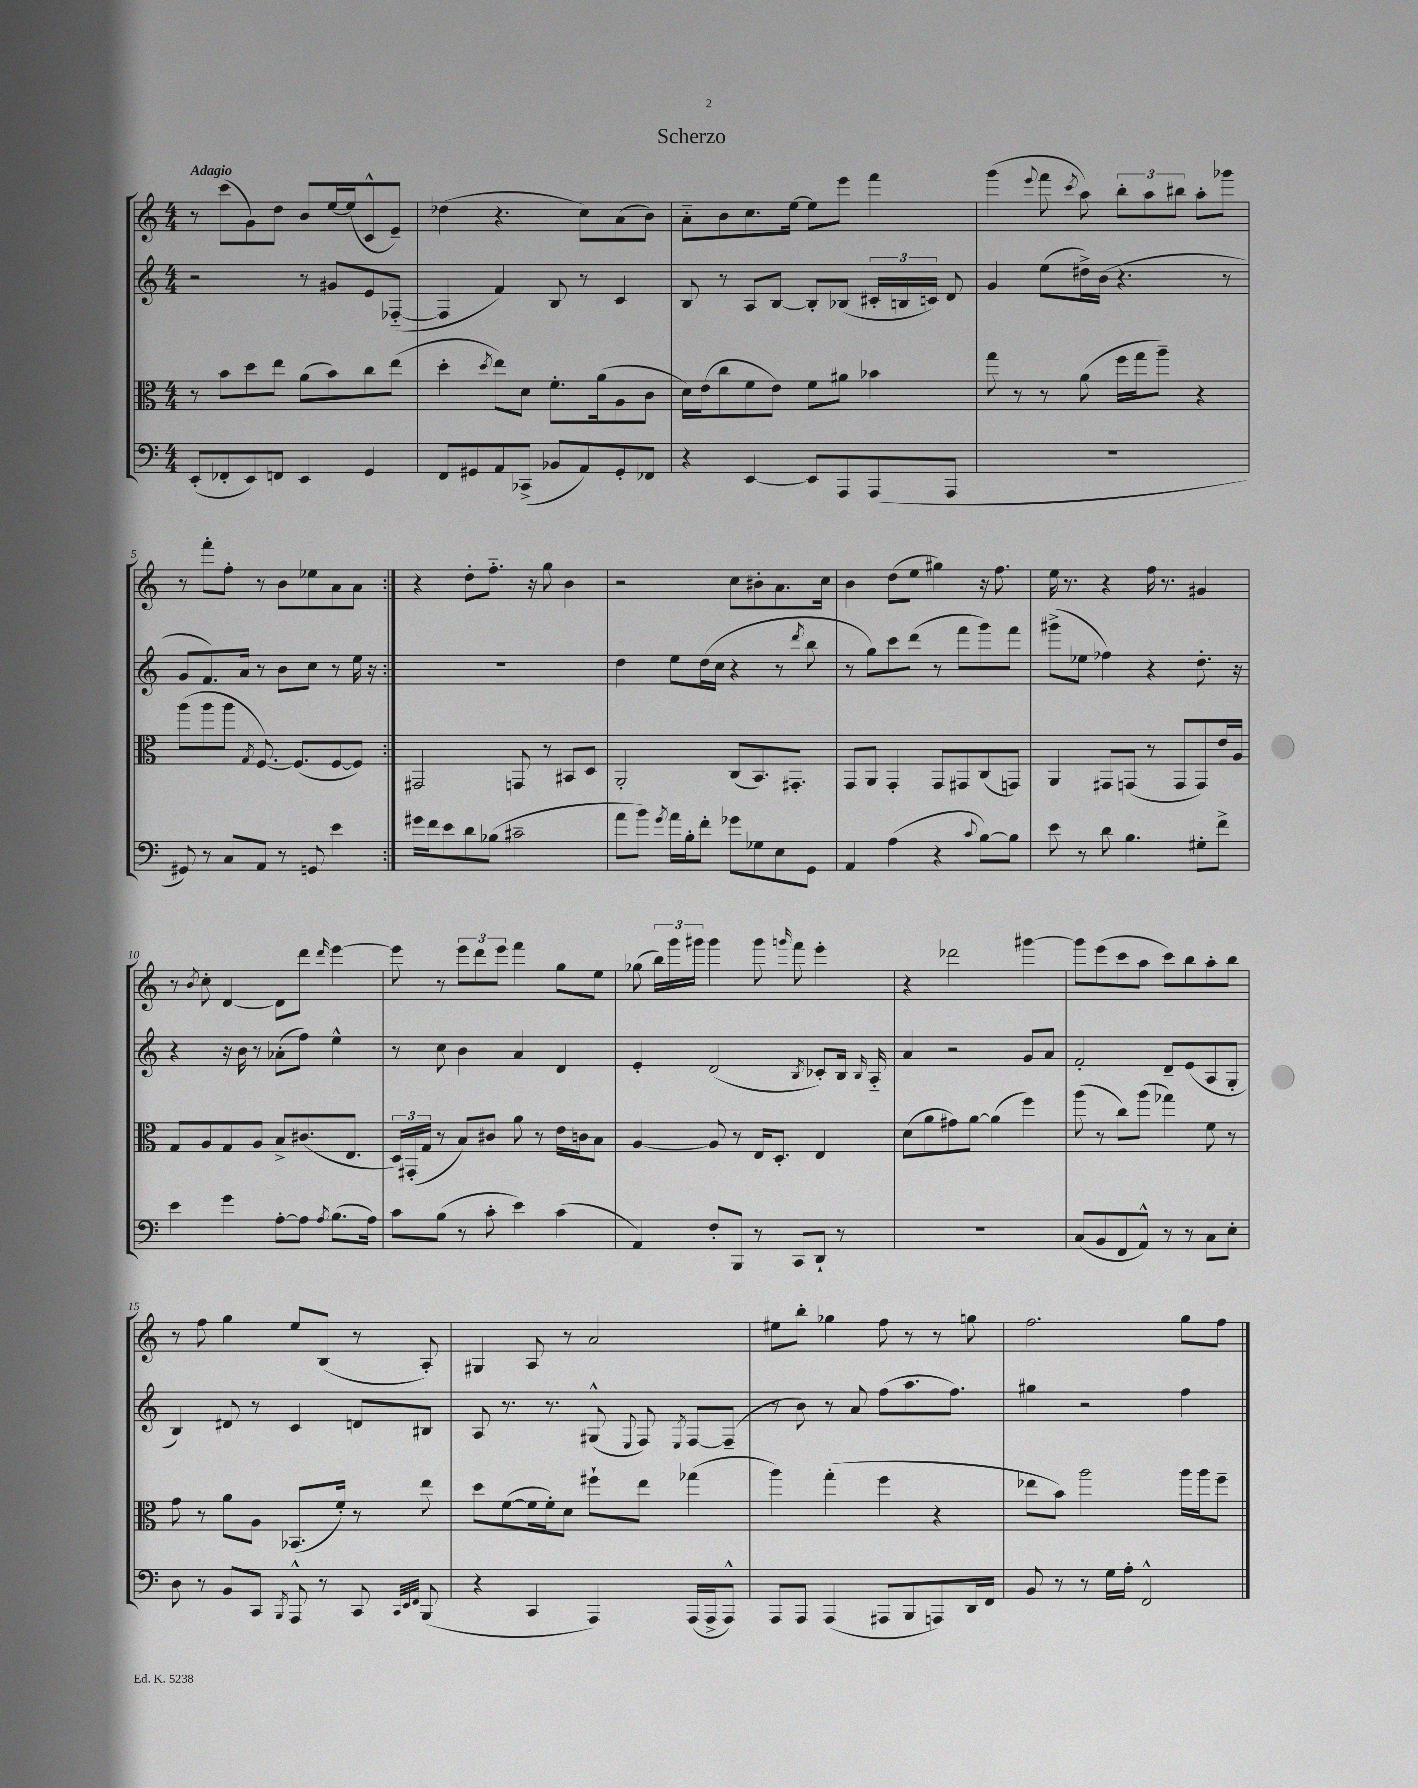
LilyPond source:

\header { title = "Scherzo" }
<<
\new StaffGroup <<
\new Staff = "s0" {
    \clef treble \key c \major \numericTimeSignature \time 4/4 \tempo "Adagio"
    \autoBeamOff \repeat volta 2 { r8 c'''8[( g'8) d''8] b'8[ e''16~ e''16( c'8-^ e'8]--) |
    des''4( r4. c''8[) a'8( b'8]) |
    a'8[-_ b'8 c''8. e''16]~ e''8[ e'''8] f'''4 |
    g'''4( \appoggiatura { e'''8 } f'''8 \acciaccatura { c'''8 } a''8) \tuplet 3/2 { b''8[-. a''8 bis''8] } a''8[-. ges'''8] |
    r8 f'''8[-. f''8]-. r8 b'8[ ees''8 a'8 a'8] | }
    r4 d''8[-. f''8.]-_ r16 g''8 b'4 |
    r2 c''8[ bis'8-. a'8. c''16] |
    b'4 d''8[( e''8] gis''4) r16 f''8. |
    e''16 r8. r4 f''16 r8. gis'4 |
    r8 \acciaccatura { b'8 } c''8-. d'4~ d'8[ d'''8] \grace { d'''16 } e'''4~ |
    e'''8 r8 \tuplet 3/2 { e'''8[ d'''8 e'''8] } f'''4 g''8[ e''8] |
    ges''8( \tuplet 3/2 { b''16[) g'''16 gis'''16] } gis'''4 gis'''8 \grace { g'''16 } f'''8 e'''4-. |
    r4 des'''2 gis'''4~ |
    gis'''8[ e'''8( c'''8 a''8] c'''8[) b''8 a''8-. b''8] |
    r8 f''8 g''4 e''8[ b8]( r8 a8-.) |
    gis4 a8 r8 a'2 |
    eis''8[ b''8]-. ges''4 f''8 r8 r8 g''8 |
    f''2. g''8[ f''8] \bar "|." |
}
\new Staff = "s1" {
    \clef treble \key c \major \numericTimeSignature \time 4/4
    \autoBeamOff \repeat volta 2 { r2 r8 gis'8[ e'8 fes8]~-_( |
    fes4 f'4) b8 r8 c'4 |
    b8 r8 a8[ b8]~ b8[-. bes8]( \tuplet 3/2 { cis'16[-. b16 c'16]) } d'8 |
    g'4 e''8[( dis''16->) b'16]( r4. r8 |
    g'8[ f'8.) a'16] r8 b'8[ c''8] r8 e''16 r16 | }
    R1 |
    d''4 e''8[ d''16( c''16] r4 r8 \acciaccatura { d'''8 } b''8 |
    r8 g''8[) c'''8 d'''8]( r8 f'''8[ g'''8) f'''8] |
    gis'''8[->( ees''8] fes''4) r4 d''8.-. r16 |
    r4 r16 b'16 r8 aes'8[-.( f''8]) e''4-^ |
    r8 c''8 b'4 a'4 d'4 |
    e'4-. d'2( \acciaccatura { b8 } ces'8[-.) b16] \grace { b16 } a16-_ |
    a'4 r2 g'8[ a'8] |
    f'2-. d'8[-- e'8( a8 g8]-. |
    b4) dis'8 r8 c'4 d'8[ bis8] |
    a8 r8. r8. gis8-^( \appoggiatura { e8 } f8) \acciaccatura { e8 } f8[~ f8]--( |
    r8 b'8) r8 a'8 f''8[( a''8. f''8.]) |
    gis''4 r2 f''4 \bar "|." |
}
\new Staff = "s2" {
    \clef alto \key c \major \numericTimeSignature \time 4/4
    \autoBeamOff \repeat volta 2 { r8 b'8[ d''8 e''8] a'8[( b'8) c''8 e''8]( |
    d''4-. \acciaccatura { d''8 } e''8[) d'8] f'8.[-. a'16( a8 c'8] |
    d'16[) e'16( c''8 f'8 e'8]) f'8[ ais'8] bes'4 |
    g''8 r8 r8 a'8( f''16[ g''16 a''8]--) r4 |
    a''8[( a''8 a''8] \acciaccatura { g8 } f8.~) f8.[( f8~ f8]) | }
    gis,2 g,8 r8 bis,8[ d8] |
    a,2-. c8[( b,8.) gis,8.]-. |
    g,8[ a,8] g,4-. g,8[ gis,8 c8( g,8]) |
    a,4 gis,8[ g,8]( r8 g,8[ g,8) e'16 a16] |
    g8[ a8 g8 a8] b8[-> cis'8.( e8.] |
    \tuplet 3/2 { d16[) gis,16-.( g16] } r8 b8[) cis'8] a'8 r8 e'16[ c'16 b8] |
    a4~ a8 r8 e16[ d8.]-. e4 |
    d'8[( a'8 gis'8) a'8]~ a'4( f''4) |
    a''8( r8 c''8[) a''8]( ges''4) f'8 r8 |
    g'8 r8 a'8[ a8] bes,8.[( f'16]-.) r8 e''8 |
    d''8[ f'8~( f'16 f'16-.) d'8] fis''8[-! e''8] ges''4( |
    a''4) g''4-.( f''4 r4 |
    ees''8[ b'8]) a''2 a''16[ a''16 f''8]-- \bar "|." |
}
\new Staff = "s3" {
    \clef bass \key c \major \numericTimeSignature \time 4/4
    \autoBeamOff \repeat volta 2 { e,8[-.( fes,8-. e,8) f,8] e,4 g,4 |
    f,8[ gis,8 a,8 ces,8]->( bes,8[ a,8) gis,8-. fes,8] |
    r4 e,4~ e,8[ a,,8 a,,8( a,,8] |
    R1 |
    gis,8) r8 c8[ a,8] r8 g,8 e'4 | }
    gis'16[ f'16 e'8 d'8 bes8]( cis'2-- |
    a'8[ b'8]) \acciaccatura { g'8 } a'16[ b16-. f'8]-. ges'8[ ges8 e8 g,8] |
    a,4 a4( r4 \appoggiatura { c'8 } b8[~) b8] |
    e'8 r8 d'8 b4. gis8[-. f'8]-> |
    e'4 g'4 a8[~-. a8] \acciaccatura { a8 } b8.[( a16]) |
    c'8[ b8]( r8 c'8-. e'4) c'4( |
    a,4) f8[-. b,,8] r8 c,8[ d,8]-! r8 |
    R1 |
    c8[( b,8 f,8 a,8]-^) r8 r8 c8[ e8]-. |
    d8 r8 b,8[ c,8] \acciaccatura { b,,8 } a,,8-^ r8 c,8 \grace { c,32[ e,32 f,32] } b,,8( |
    r4 c,4 a,,4) a,,16[( a,,16-> a,,8]-^) |
    a,,8[ a,,8] a,,4( ais,,8[ b,,8 a,,8) d,16 f,16] |
    b,8 r8 r8 g16[ a16]-. f,2-^ \bar "|." |
}
>>
>>
